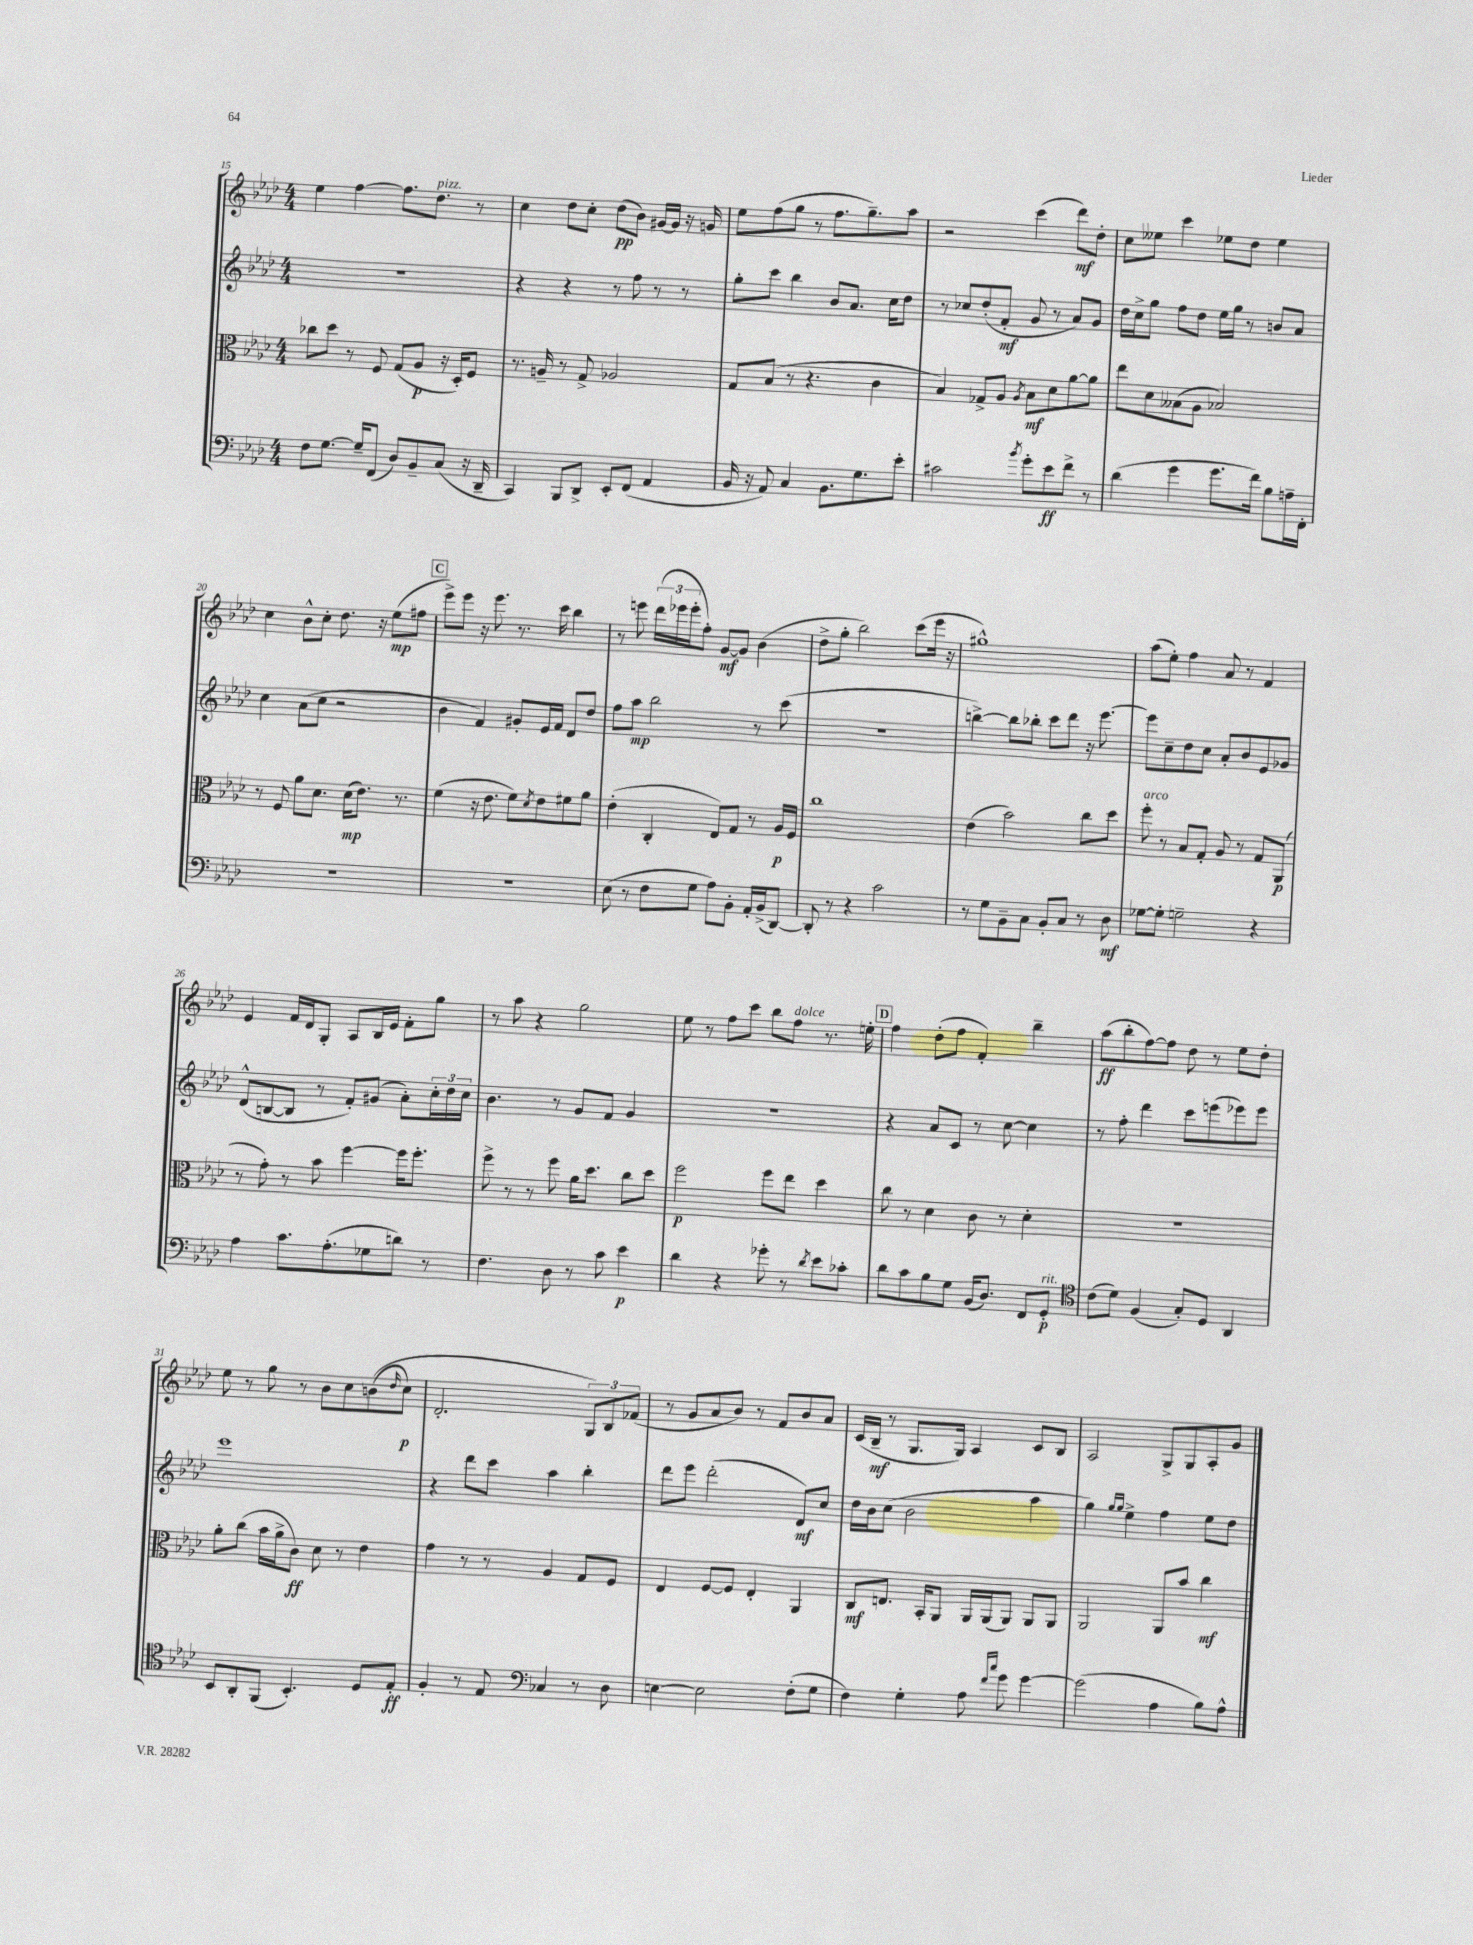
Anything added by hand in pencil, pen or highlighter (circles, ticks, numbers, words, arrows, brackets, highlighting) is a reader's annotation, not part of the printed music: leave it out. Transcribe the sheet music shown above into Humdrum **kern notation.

**kern	**dynam	**kern	**dynam	**kern	**dynam	**kern	**dynam
*part4	*part4	*part3	*part3	*part2	*part2	*part1	*part1
*staff4	*staff4	*staff3	*staff3	*staff2	*staff2	*staff1	*staff1
*clefF4	*	*clefC3	*	*clefG2	*	*clefG2	*
*k[b-e-a-d-]	*	*k[b-e-a-d-]	*	*k[b-e-a-d-]	*	*k[b-e-a-d-]	*
*M4/4	*	*M4/4	*	*M4/4	*	*M4/4	*
=15	=15	=15	=15	=15	=15	=15	=15
8F\L	.	8cc-X\L	.	1r	.	4ee-\	.
[8.G\J	.	8dd-\J	.	.	.	.	.
.	.	8r	.	.	.	[4ff\	.
16G~/KL]	.	.	.	.	.	.	.
(8FF/J	.	8F/	.	.	.	.	.
8D-/L)	.	(8G/L	.	.	.	8.ff\L]	.
8BB-~/	.	8A-/J	p	.	.	.	.
!	!	!	!	!	!	!LO:TX:a:i:t=pizz.	!
.	.	.	.	.	.	8.dd-\J	.
(8C/J	.	16r	.	.	.	.	.
.	.	16D-'/KL)	.	.	.	.	.
16r	.	8F/J	.	.	.	8r	.
16DD-~/	.	.	.	.	.	.	.
=16	=16	=16	=16	=16	=16	=16	=16
4CC/)	.	8.r	.	4r	.	4cc\	.
.	.	16An~/	.	.	.	.	.
8BBB-/L	.	8r	.	4r	.	8dd-\L	.
8DD-^/J	.	8G^/	.	.	.	8cc'\J	.
8EE-'/L	.	2A-X/	.	8r	.	(8dd-\L	pp
(8FF/J	.	.	.	8ff\	.	8b-\J)	.
4AA-/	.	.	.	8r	.	[16g#X/LL	.
.	.	.	.	.	.	16g#/JJ]	.
.	.	.	.	8r	.	16r	.
.	.	.	.	.	.	16gn/	.
=17	=17	=17	=17	=17	=17	=17	=17
16BB-/	.	8G/L	.	8gg'\L	.	8ee-\L	.
16r	.	.	.	.	.	.	.
8AA-/)	.	(8B-/J	.	8ccc\J	.	(8ff\	.
4C/	.	8r	.	4bb-\	.	8gg\J	.
.	.	4.r	.	.	.	8r	.
8.BB-\L	.	.	.	8b-/L	.	8.ff\L	.
.	.	.	.	8.a-/J	.	.	.
8.G\	.	.	.	.	.	8.gg~\)	.
.	.	4c\	.	.	.	.	.
.	.	.	.	16cc\KL	.	.	.
8e-'\J	.	.	.	8dd-\J	.	8aa-\J	.
=18	=18	=18	=18	=18	=18	=18	=18
2c#X\	.	4B-/)	.	8r	.	2r	.
.	.	.	.	8cc-X/L	.	.	.
.	.	8G-X^/L	.	(8dd-'/	.	.	.
.	.	8A-/J	.	8f'/J	mf	.	.
8qb-/	.	8qA-/	.	.	.	.	.
8g'\L	.	8B-\L	mf	8g/	.	(4ccc\	.
8e-\	ff	8d-\	.	8r	.	.	.
8f^\J	.	[8a-\	.	8a-/L)	.	8ddd-\L)	mf
8r	.	8a-\J]	.	8g/J	.	8dd-'\J	.
=19	=19	=19	=19	=19	=19	=19	=19
(4d-\	.	8ee-\L	.	16dd-\LL	.	8cc\L	.
.	.	.	.	16cc^\J	.	.	.
.	.	8d-\	.	8gg\J	.	8ee--X\J	.
4g\	.	(8B--X\	.	8ff\L	.	4ccc\	.
.	.	8A-\J	.	8dd-\J	.	.	.
8.g\L	.	2B-X/)	.	16ee-\LL	.	8ee-X\L	.
.	.	.	.	16gg\JJ	.	.	.
.	.	.	.	8r	.	8dd-\J	.
16f\Jk)	.	.	.	.	.	.	.
8B-\L	.	.	.	8bn/L	.	4ee-\	.
16An~\L	.	.	.	8a-/J	.	.	.
16FF'\JJ	.	.	.	.	.	.	.
!!LO:LB:g=z
=20	=20	=20	=20	=20	=20	=20	=20
1r	.	8r	.	4cc\	.	4cc\	.
.	.	8F/	.	.	.	.	.
.	.	8a-\L	.	(8a-\L	.	8b-^^\L	.
.	.	8.d-\J	.	8cc\J	.	8cc'\J	.
.	.	.	.	2r	.	8.dd-\	.
.	.	(16d-\KL	mp	.	.	.	.
.	.	8.e-\J)	.	.	.	.	.
.	.	.	.	.	.	16r	.
.	.	.	.	.	.	(8ee-\L	mp
.	.	8.r	.	.	.	.	.
.	.	.	.	.	.	8ff#X\J	.
!!LO:REH:place=s1:t=C
=21	=21	=21	=21	=21	=21	=21	=21
1r	.	(4f\	.	4b-\	.	8eee-^\L)	.
.	.	.	.	.	.	8eee-\J	.
.	.	16r	.	4f/)	.	16r	.
.	.	8.e-\	.	.	.	8.eee-\	.
.	.	8f\L)	.	8g#X'/L	.	8.r	.
.	.	8qd-/	.	.	.	.	.
.	.	8e-\	.	16e-/L	.	.	.
.	.	.	.	16f/JJ	.	16ccc\	.
.	.	8f#X\	.	8d-/L	.	4bb-\	.
.	.	8a-\J	.	8dd-/J	.	.	.
=22	=22	=22	=22	=22	=22	=22	=22
(8E-\	.	(4e-'\	.	8ff\L	.	8r	.
8r	.	.	.	8aa-\J	mp	8eeen\	.
8F\L	.	4C'/	.	2bb-\	.	(24ddd-\LL	.
.	.	.	.	.	.	24eee-X\	.
.	.	.	.	.	.	24eee-'\J	.
8G\J	.	.	.	.	.	8ff'\J)	.
8A-\L)	.	8E-/L)	.	.	.	[8g/L	mf
8BB-'\J	.	8G/J	.	.	.	8g/J]	.
16AA-'/LL	.	8r	.	8r	.	(4b-\	.
(16BB-^/J	.	.	.	.	.	.	.
[8DD-/J)	.	16A-/LL	p	(8ccc\	.	.	.
.	.	16F/JJ	.	.	.	.	.
=23	=23	=23	=23	=23	=23	=23	=23
8DD-'/]	.	1cc	.	1r	.	8dd-^\L	.
8r	.	.	.	.	.	8gg'\J	.
4r	.	.	.	.	.	2bb-\)	.
2c\	.	.	.	.	.	.	.
.	.	.	.	.	.	(8ccc\L	.
.	.	.	.	.	.	16eee-\Jk	.
.	.	.	.	.	.	16r	.
=24	=24	=24	=24	=24	=24	=24	=24
8r	.	(4e-\	.	[4bbn^\)	.	1gg#X^^)	.
8G\L	.	.	.	.	.	.	.
8BB-~\	.	2b-\)	.	8bb\L]	.	.	.
8C\J	.	.	.	8bb-X'\J	.	.	.
8BB-'/L	.	.	.	8ccc\L	.	.	.
8C/J	.	.	.	8ddd-\J	.	.	.
8r	.	8cc\L	.	16r	.	.	.
.	.	.	.	[8.eee-\	.	.	.
8D-\	mf	8dd-\J	.	.	.	.	.
=25	=25	=25	=25	=25	=25	=25	=25
!	!	!LO:TX:a:i:t=arco	!	!	!	!	!
[8G-X\L	.	8ff'\	.	8eee-\L]	.	(8aa-\L	.
8G-'\J]	.	8r	.	8cc~\	.	8ee-'\J)	.
2Gn~\	.	8B-/L	.	8dd-\	.	4ff\	.
.	.	8G'/J	.	8cc\J	.	.	.
.	.	8A-/	.	8a-'/L	.	8a-/	.
.	.	8r	.	8b-/	.	8r	.
4r	.	8G/L	.	8e-/	.	4f/	.
.	.	(8AA-/J	p	8g-X/J	.	.	.
!!LO:LB:g=z
=26	=26	=26	=26	=26	=26	=26	=26
4A-\	.	8r	.	(8d-^^/L	.	4e-/	.
.	.	8g'\)	.	[8Bn/	.	.	.
8.c\L	.	8r	.	8B/J]	.	16f/LL	.
.	.	.	.	.	.	16d-/J	.
.	.	8b-\	.	8r	.	8G'/J	.
(8.A-'\	.	.	.	.	.	.	.
.	.	[4ff\	.	8f'/L)	.	8A-/L	.
8G-X\	.	.	.	(8g#X/J	.	16B-/L	.
.	.	.	.	.	.	16e-/JJ	.
8dn\J)	.	16ff\KL]	.	8a-'\L)	.	8f'\L	.
.	.	8.ff'\J	.	.	.	.	.
8r	.	.	.	24cc'\L	.	8gg\J	.
.	.	.	.	24dd-\	.	.	.
.	.	.	.	24cc\JJ	.	.	.
=27	=27	=27	=27	=27	=27	=27	=27
4.F\	.	8ff^\	.	4.b-\	.	8r	.
.	.	8r	.	.	.	8aa-\	.
.	.	8r	.	.	.	4r	.
8D-\	.	8ff\	.	8r	.	.	.
8r	.	16a-\KL	.	8g/L	.	2gg\	.
.	.	8.dd-\J	.	.	.	.	.
8c\	.	.	.	8f/J	.	.	.
4e-\	p	8cc\L	.	4g/	.	.	.
.	.	8dd-\J	.	.	.	.	.
=28	=28	=28	=28	=28	=28	=28	=28
4d-\	.	2ff\	p	1r	.	8ee-\	.
.	.	.	.	.	.	8r	.
4r	.	.	.	.	.	8ff\L	.
.	.	.	.	.	.	8ccc\J	.
8g-X'\	.	8ff\L	.	.	.	8bb-\L	.
!	!	!	!	!	!	!LO:TX:a:i:t=dolce	!
8r	.	8ee-\J	.	.	.	8ff\J	.
8qd-/	.	.	.	.	.	.	.
8e-\L	.	4dd-\	.	.	.	8.r	.
8c-X'\J	.	.	.	.	.	.	.
.	.	.	.	.	.	16een'\	.
!!LO:REH:place=s1:t=D
=29	=29	=29	=29	=29	=29	=29	=29
8d-\L	.	8cc\	.	4r	.	4ff\	.
8c\	.	8r	.	.	.	.	.
8B-\	.	4d-\	.	8a-/L	.	(8dd-'\L	.
8G\J	.	.	.	8c/J	.	8ff\J	.
(16BB-/KL	.	8c\	.	8r	.	4f'/)	.
8.D-/J)	.	.	.	.	.	.	.
.	.	8r	.	[8cc\	.	.	.
8FF/L	.	4d-'\	.	4cc\]	.	4bb-~\	.
!LO:TX:a:i:t=rit.	!	!	!	!	!	!	!
8GG'/J	p	.	.	.	.	.	.
=30	=30	=30	=30	=30	=30	=30	=30
*clefC4	*	*	*	*	*	*	*
(8c\L	.	1r	.	8r	.	(8aa-\L	ff
8d-\J)	.	.	.	8ff'\	.	8bb-'\	.
(4F/	.	.	.	4ddd-\	.	[8ff\)	.
.	.	.	.	.	.	8ff\J]	.
8G'/L)	.	.	.	8ccc\L	.	8dd-\	.
8D-/J	.	.	.	(8eeen\	.	8r	.
4AA-/	.	.	.	8eee-X\)	.	8ee-\L	.
.	.	.	.	8eee-\J	.	8dd-'\J	.
!!LO:LB:g=z
=31	=31	=31	=31	=31	=31	=31	=31
8BB-/L	.	8a-'\L	.	1eee-	.	8ee-\	.
8AA-'/	.	(8cc\J	.	.	.	8r	.
(8FF/J	.	16b-\LL	.	.	.	8gg\	.
.	.	16a-^\J	.	.	.	.	.
4.BB-'/)	.	8c\J)	ff	.	.	8r	.
.	.	8d-\	.	.	.	8b-\L	.
.	.	8r	.	.	.	8cc\	.
8D-/L	.	4e-\	.	.	.	((8bn\	.
.	.	.	.	.	.	16qqdd-/	.
8E-'/J	ff	.	.	.	.	8cc\J)	p
=32	=32	=32	=32	=32	=32	=32	=32
4F'/	.	4g\	.	4r	.	2.d-'/	.
8r	.	8r	.	8ddd-\L	.	.	.
8E-/	.	8r	.	8ccc\J	.	.	.
*clefF4	*	*	*	*	*	*	*
4C-X/	.	4A-/	.	4aa-\	.	.	.
8r	.	8G/L	.	4bb-'\	.	12G/L)	.
.	.	.	.	.	.	12B-/	.
8D-\	.	8F/J	.	.	.	.	.
.	.	.	.	.	.	(12f-X/J	.
=33	=33	=33	=33	=33	=33	=33	=33
[4En\	.	4E-/	.	8ddd-\L	.	8r	.
.	.	.	.	8eee-\J	.	8g/L	.
2E\]	.	[8F/L	.	(2ddd-'\	.	8a-/	.
.	.	8F/J]	.	.	.	8b-/J)	.
.	.	4E-'/	.	.	.	8r	.
.	.	.	.	.	.	8f/L	.
(8F'\L	.	4AA-/	.	8d-/L)	mf	8b-/	.
8G\J	.	.	.	8cc/J	.	8a-/J	.
=34	=34	=34	=34	=34	=34	=34	=34
4F\)	.	8C/L	mf	16dd-\LL	.	(16c/LL	.
.	.	.	.	16b-\J	.	16B-~/JJ	mf
.	.	8.En/J	.	(8cc\J	.	8r	.
4G'\	.	.	.	2b-\	.	8.G/L	.
.	.	16BB-'/KL	.	.	.	.	.
.	.	8AA-/J	.	.	.	.	.
.	.	.	.	.	.	16G/Jk)	.
8A-\	.	16AA-/LL	.	.	.	4A-/	.
.	.	(16AA-/J	.	.	.	.	.
16qqf/LL	.	.	.	.	.	.	.
16qqcc/JJ	.	.	.	.	.	.	.
8g\	.	8AA-/J)	.	.	.	.	.
[4g\	.	8AA-/L	.	4aa-\	.	8c/L	.
.	.	8AA-/J	.	.	.	8B-/J	.
=35	=35	=35	=35	=35	=35	=35	=35
(2g\]	.	2AA-/	.	4gg\)	.	2A-/	.
.	.	.	.	16qqgg/LL	.	.	.
.	.	.	.	16qqgg/JJ	.	.	.
.	.	.	.	4ee-^\	.	.	.
4A-\	.	8AA-/L	.	4ff\	.	8G^/L	.
.	.	8b-/J	.	.	.	8G/	.
8B-\L)	.	4cc\	mf	8ee-\L	.	8A-'/	.
8A-^^\J	.	.	.	8dd-\J	.	8g/J	.
==	==	==	==	==	==	==	==
*-	*-	*-	*-	*-	*-	*-	*-
